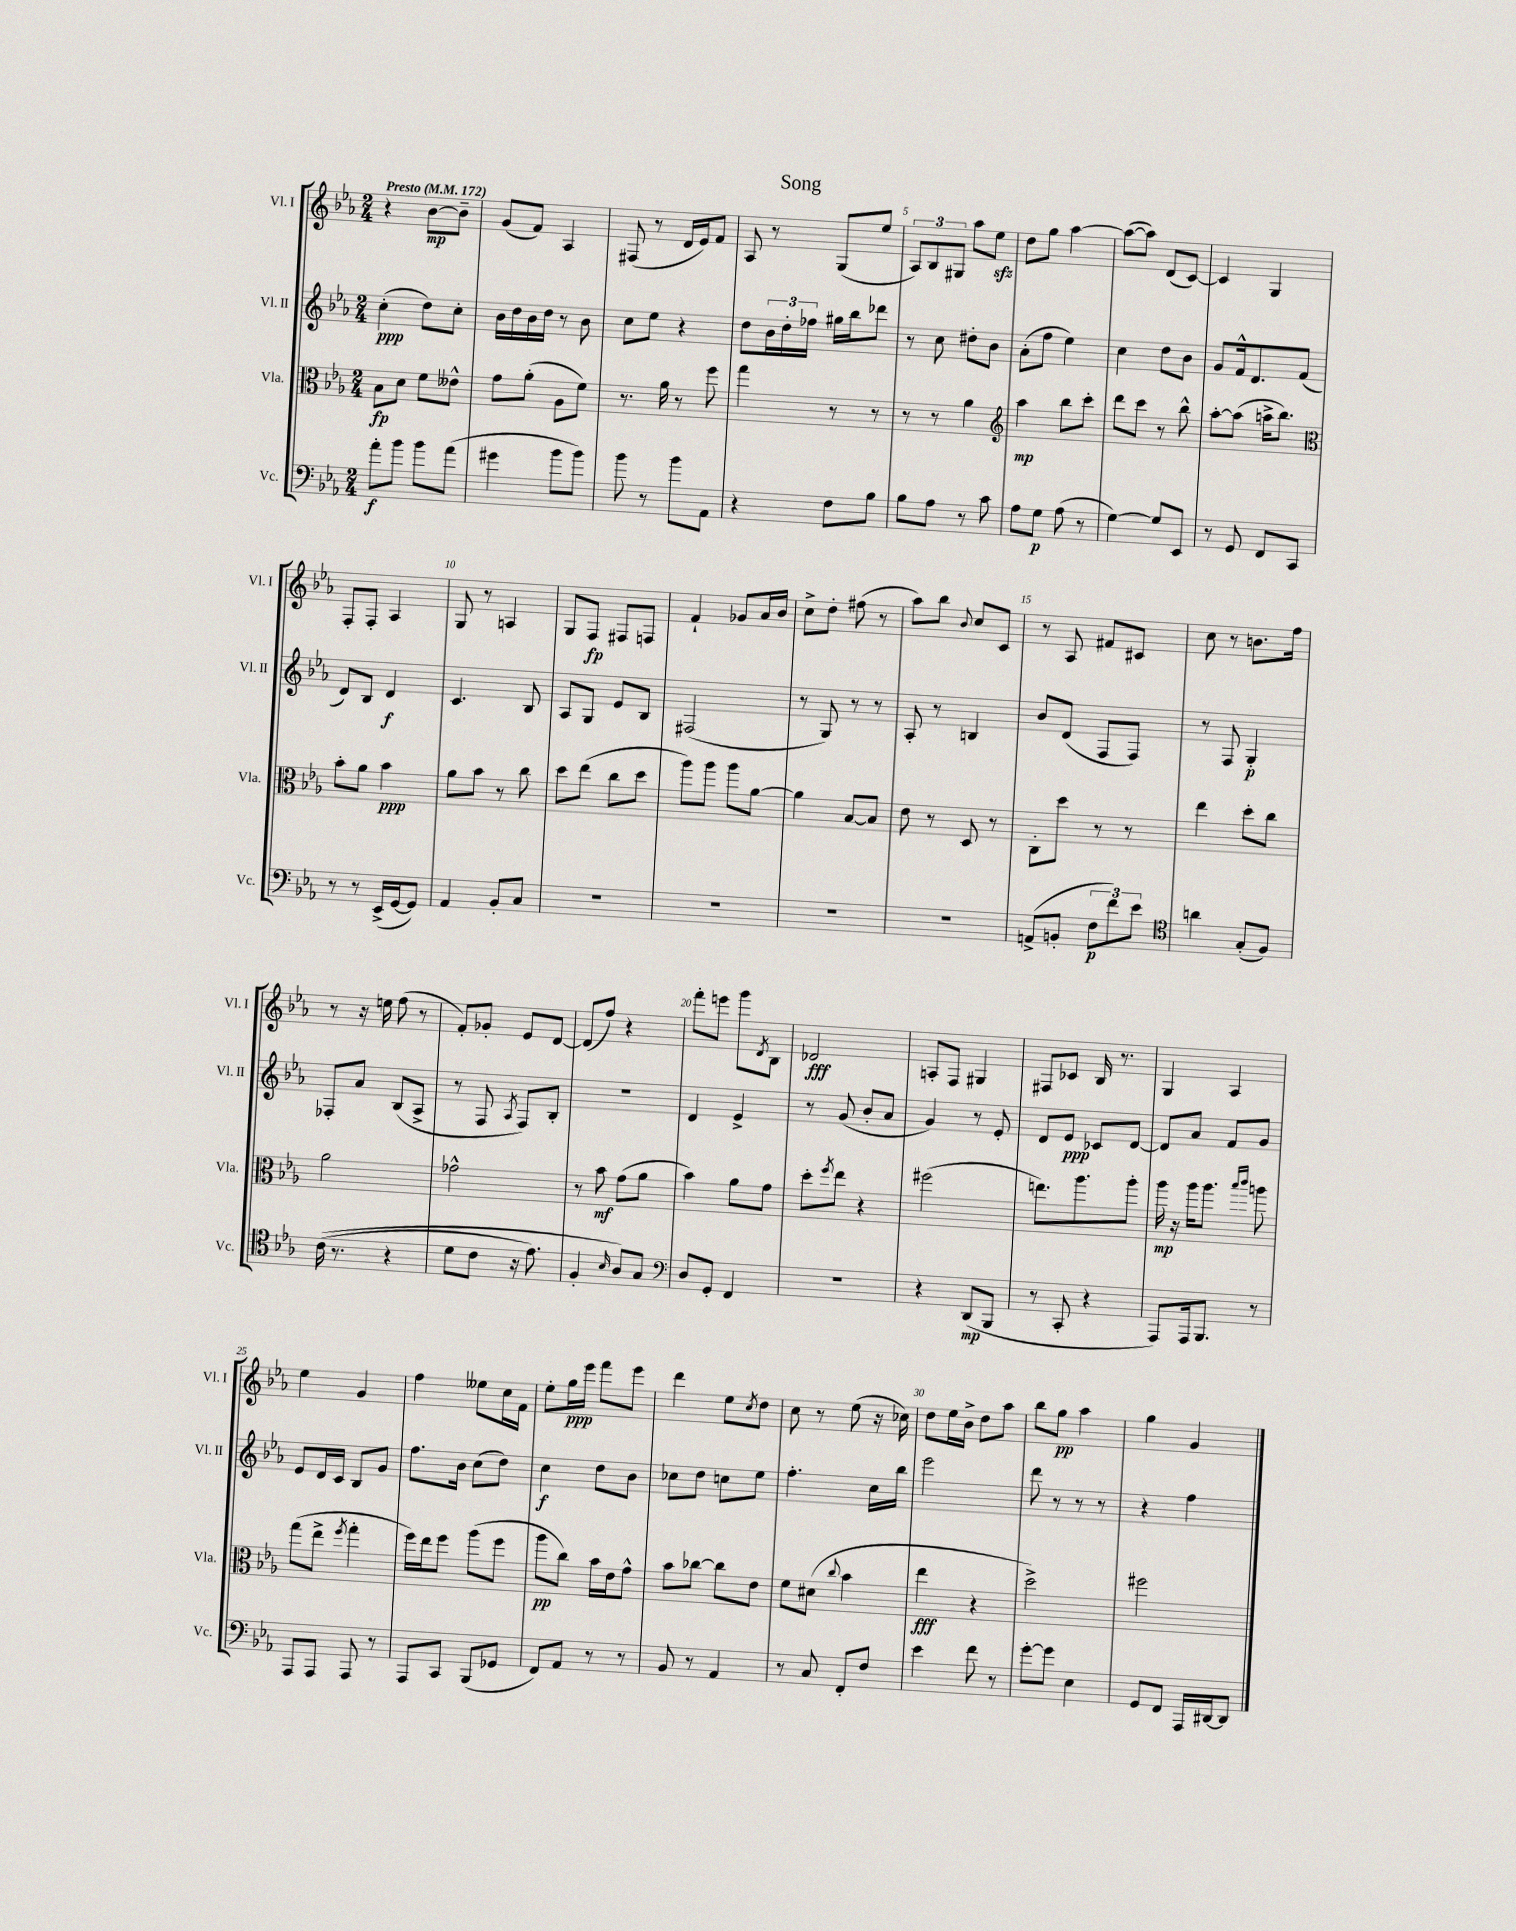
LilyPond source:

\header { title = "Song" }
<<
\new StaffGroup <<
\new Staff = "s0" \with { instrumentName = "Vl. I" shortInstrumentName = "Vl. I" } {
    \clef treble \key ees \major \numericTimeSignature \time 2/4 \tempo "Presto" 4 = 172
    r4 bes'8~\mp bes'8-- |
    g'8( f'8) aes4 |
    fis8( r8 d'16 ees'16) f'8 |
    aes8 r8 g8( ees''8 |
    \tuplet 3/2 { aes8) bes8 gis8 } aes''8 ees''8\sfz |
    d''8 g''8 aes''4~ |
    aes''8~( aes''8) d'8( c'8~) |
    c'4 g4 |
    f8-. f8-. aes4 |
    g8 r8 a4 |
    g8 f8\fp fis8 f8 |
    f'4-! ges'8 aes'16 bes'16 |
    c''8-> d''8-. fis''8( r8 |
    aes''8) bes''8 \appoggiatura { bes'8 } c''8 c'8 |
    r8 aes8 fis'8 cis'8 |
    c''8 r8 b'8. f''16 |
    r8 r16 e''16 f''8( r8 |
    f'8-.) ges'8-. ees'8 d'8~ |
    d'8( f''8) r4 |
    f'''8-. e'''8 g'''8 \acciaccatura { d'8 } bes8 |
    des'2\fff |
    a8-. f8 gis4 |
    fis8 ces'8 bes16 r8. |
    g4 aes4 |
    ees''4 g'4 |
    f''4 eeses''8 c''16 f'16 |
    ees''8-. g''16\ppp ees'''16 f'''8 ees'''8 |
    d'''4 ees''8 \acciaccatura { c''8 } d''8 |
    c''8 r8 ees''8( r16 ces''16) |
    d''8 ees''16 bes'16-> d''8 aes''8 |
    bes''8 g''8\pp aes''4 |
    g''4 g'4 \bar "|." |
}
\new Staff = "s1" \with { instrumentName = "Vl. II" shortInstrumentName = "Vl. II" } {
    \clef treble \key ees \major \numericTimeSignature \time 2/4
    c''4-.\ppp( d''8) c''8-. |
    bes'16 d''16 bes'16 d''16 r8 bes'8 |
    c''8 ees''8 r4 |
    d''8 \tuplet 3/2 { bes'16 d''16-. fes''16 } gis''16 bes''16 des'''8 |
    r8 c''8 dis''8-. bes'8 |
    aes'8-.( f''8 ees''4) |
    c''4 d''8 bes'8 |
    g'8 f'16-^ d'8. f'8( |
    d'8) bes8 d'4\f |
    c'4. bes8 |
    aes8 g8 ees'8 bes8 |
    fis2( |
    r8 g8) r8 r8 |
    aes8-. r8 b4 |
    bes'8 d'8( f8 f8) |
    r8 f8 g4-.\p |
    fes8-. aes'8 bes8( aes8-> |
    r8 f8 \acciaccatura { aes8 } f8) bes8-. |
    r2 |
    d'4 ees'4-> |
    r8 g'8( bes'8-. aes'8 |
    g'4) r8 ees'8-. |
    d'8 ees'8\ppp ces'8 d'8~ |
    d'8 aes'8 f'8 g'8 |
    ees'8 d'16 c'16 bes8 g'8 |
    f''8. bes'16 c''8( d''8) |
    c''4\f d''8 bes'8 |
    ces''8 d''8 c''8 ees''8 |
    f''4.-. c''16 bes''16 |
    ees'''2 |
    d'''8 r8 r8 r8 |
    r4 f''4 \bar "|." |
}
\new Staff = "s2" \with { instrumentName = "Vla." shortInstrumentName = "Vla." } {
    \clef alto \key ees \major \numericTimeSignature \time 2/4
    bes8\fp d'8 f'8 eeses'8-^ |
    g'8 aes'8-.( aes8 f'8) |
    r8. aes'16 r8 f''8 |
    g''4 r8 r8 |
    r8 r8 aes'4 |
    \clef treble aes''4\mp bes''8 c'''8-. |
    d'''8 c'''8 r8 bes''8-^ |
    aes''8~-. aes''8( a''16-> bes''8.) |
    \clef alto bes'8-. aes'8 bes'4\ppp |
    aes'8 bes'8 r8 c''8 |
    d''8 ees''8( c''8 d''8 |
    aes''8) aes''8 aes''8 aes'8~ |
    aes'4 bes8~ bes8 |
    ees'8 r8 d8 r8 |
    c8-. d''8 r8 r8 |
    ees''4 d''8-. c''8 |
    aes'2 |
    ges'2-^ |
    r8 bes'8\mf g'8( aes'8 |
    bes'4) aes'8 g'8 |
    d''8-. \acciaccatura { f''8 } ees''8 r4 |
    fis''2( |
    e''8.) aes''8. aes''8-. |
    aes''16\mp r16 aes''16 aes''8. \grace { bes''16 c'''16 } a''8 |
    g''8( ees''8-> \acciaccatura { f''8 } g''4-. |
    f''16) ees''16 f''8 aes''8( f''8 |
    aes''8\pp c''8) bes'16 ees'16 g'8-^ |
    bes'8 ces''8~ ces''8 ees'8 |
    f'8 dis'8( \appoggiatura { c''8 } bes'4 |
    ees''4\fff r4 |
    d''2->) |
    fis''2 \bar "|." |
}
\new Staff = "s3" \with { instrumentName = "Vc." shortInstrumentName = "Vc." } {
    \clef bass \key ees \major \numericTimeSignature \time 2/4
    aes'8-.\f bes'8 bes'8 aes'8( |
    gis'4 bes'8 bes'8) |
    bes'8 r8 bes'8 aes,8 |
    r4 f8 bes8 |
    bes8 aes8 r8 c'8 |
    aes8 g8\p aes8( r8 |
    g4~) g8 ees,8 |
    r8 g,8 f,8 c,8 |
    r8 r8 ees,16->( g,16~ g,8) |
    aes,4 bes,8-. c8 |
    R2 |
    R2 |
    R2 |
    R2 |
    a,8->( b,8-. \tuplet 3/2 { f8\p f'8) ees'8 } |
    \clef tenor a'4 g8-.( f8) |
    c'16(\( r8. r4 |
    d'8 c'8 r16 ees'8.) |
    f4-. \grace { bes16 } aes8\) g8 |
    \clef bass d8 g,8-. f,4 |
    R2 |
    r4 d,8\mp( bes,,8 |
    r8 c,8-. r4 |
    aes,,8) aes,,16 bes,,8. r8 |
    aes,,8 aes,,8 aes,,8 r8 |
    aes,,8 c,8 bes,,8( ges,8 |
    f,8) aes,8 r8 r8 |
    bes,8 r8 aes,4 |
    r8 c8 f,8-. f8 |
    ees'4 f'8 r8 |
    g'8~-. g'8 ees4 |
    g,8 f,8 aes,,16 dis,16~ dis,8 \bar "|." |
}
>>
>>
\layout { \context { \Score \override BarNumber.break-visibility = ##(#f #t #t) barNumberVisibility = #(every-nth-bar-number-visible 5) } }
